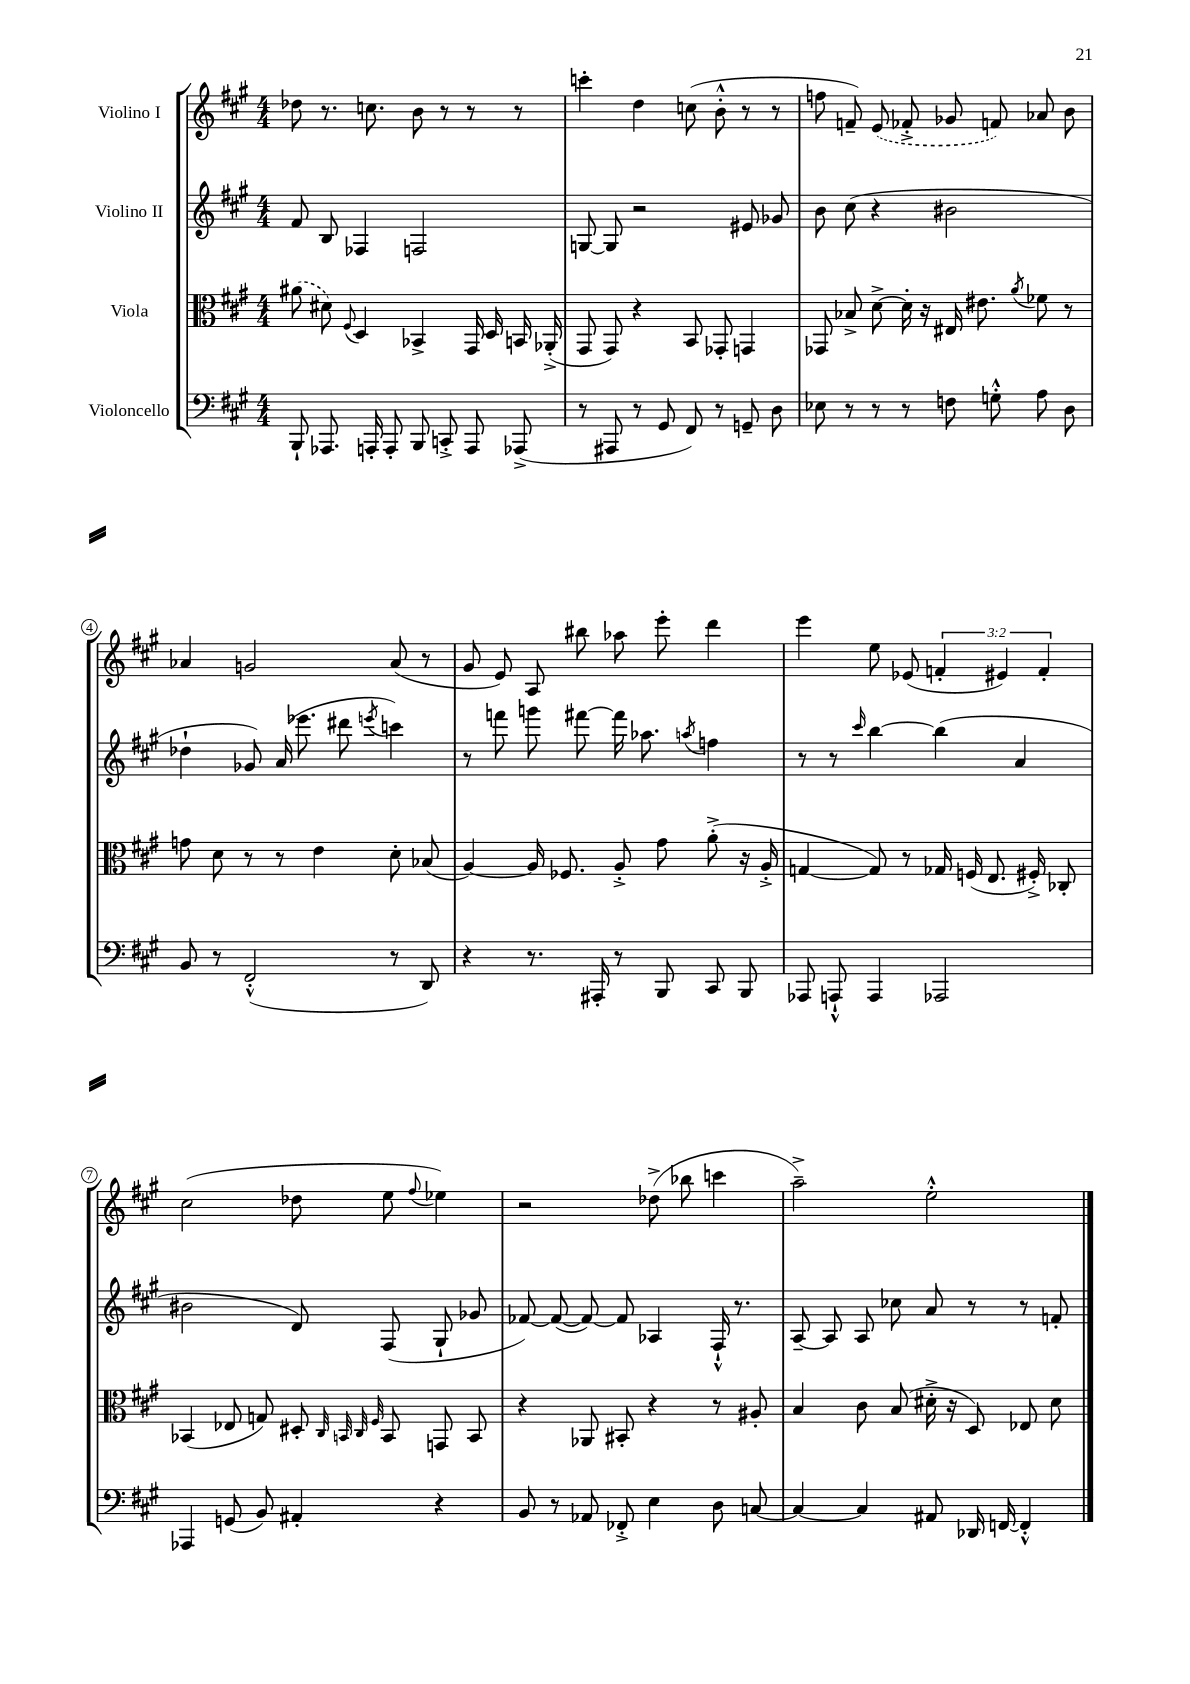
<<
\new StaffGroup <<
\new Staff = "s0" \with { instrumentName = "Violino I" } {
    \clef treble \key a \major \numericTimeSignature \time 4/4 \override Staff.TupletNumber.text = #tuplet-number::calc-fraction-text
    \autoBeamOff des''8 r8. c''8. b'8 r8 r8 r8 |
    c'''4-. d''4 c''8( b'8-.-^ r8 r8 |
    f''8 f'8--) \once \slurDashed e'8( fes'8-.-> ges'8 f'8) aes'8 b'8 |
    aes'4 g'2 aes'8( r8 |
    gis'8 e'8) a8 bis''8 aes''8 e'''8-. d'''4 |
    e'''4 e''8 ees'8( \tuplet 3/2 { f'4-. eis'4) f'4-. } |
    cis''2( des''8 e''8 \appoggiatura { fis''8 } ees''4) |
    r2 des''8->( bes''8 c'''4 |
    a''2--->) e''2-.-^ \bar "|." |
}
\new Staff = "s1" \with { instrumentName = "Violino II" } {
    \clef treble \key a \major \numericTimeSignature \time 4/4
    \autoBeamOff fis'8 b8 fes4 f2 |
    g8~ g8 r2 eis'8 ges'8 |
    b'8 cis''8( r4 bis'2 |
    des''4-! ges'8) a'16( ees'''8. dis'''8 \acciaccatura { e'''8 } c'''4) |
    r8 f'''8 g'''8 fis'''8~ fis'''16 aes''8. \acciaccatura { a''8 } f''4 |
    r8 r8 \grace { cis'''16 } b''4~ b''4( a'4 |
    bis'2 d'8) fis8( gis8-! ges'8 |
    fes'8~) fes'8~( fes'8~) fes'8 aes4 fis16-!-^ r8. |
    a8~-- a8 a8 ces''8 a'8 r8 r8 f'8-. \bar "|." |
}
\new Staff = "s2" \with { instrumentName = "Viola" } {
    \clef alto \key a \major \numericTimeSignature \time 4/4
    \autoBeamOff \once \slurDashed ais'8( dis'8) \appoggiatura { fis8 } d4 bes,4-> gis,16 d16 b,16 aes,16-.->( |
    gis,8 gis,8) r4 b,8 ges,8-. g,4 |
    ges,8 bes8-> d'8~-> d'16-. r16 eis16 eis'8. \acciaccatura { a'8 } fes'8 r8 |
    g'8 d'8 r8 r8 e'4 d'8-. bes8( |
    a4~) a16 fes8. a8-.-> gis'8 a'8-.->( r16 a16-.-> |
    g4~ g8) r8 ges16 f16( e8. fis16-.->) ces8-. |
    bes,4( ees8 g8) dis8-. \grace { cis32 b,32 cis32 fis32 } b,8 g,8 b,8 |
    r4 aes,8 bis,8-. r4 r8 ais8-. |
    b4 cis'8 b8( dis'16-.-> r16 d8) ees8 dis'8 \bar "|." |
}
\new Staff = "s3" \with { instrumentName = "Violoncello" } {
    \clef bass \key a \major \numericTimeSignature \time 4/4
    \autoBeamOff b,,8-! aes,,8. a,,16-. a,,8-. b,,8 c,8-.-> a,,8 aes,,8->( |
    r8 ais,,8 r8 gis,8 fis,8) r8 g,8-- d8 |
    ees8 r8 r8 r8 f8 g8-.-^ a8 d8 |
    b,8 r8 fis,2-.-^( r8 d,8) |
    r4 r8. ais,,16-. r8 b,,8 cis,8 b,,8 |
    aes,,8 a,,8-!-^ a,,4 aes,,2 |
    aes,,4 g,8( b,8) ais,4-. r4 |
    b,8 r8 aes,8 fes,8-.-> e4 d8 c8~ |
    c4~ c4 ais,8 des,16 f,16~ f,4-.-^ \bar "|." |
}
>>
>>
\layout { \context { \Score \override BarNumber.stencil = #(make-stencil-circler 0.1 0.3 ly:text-interface::print) } }
